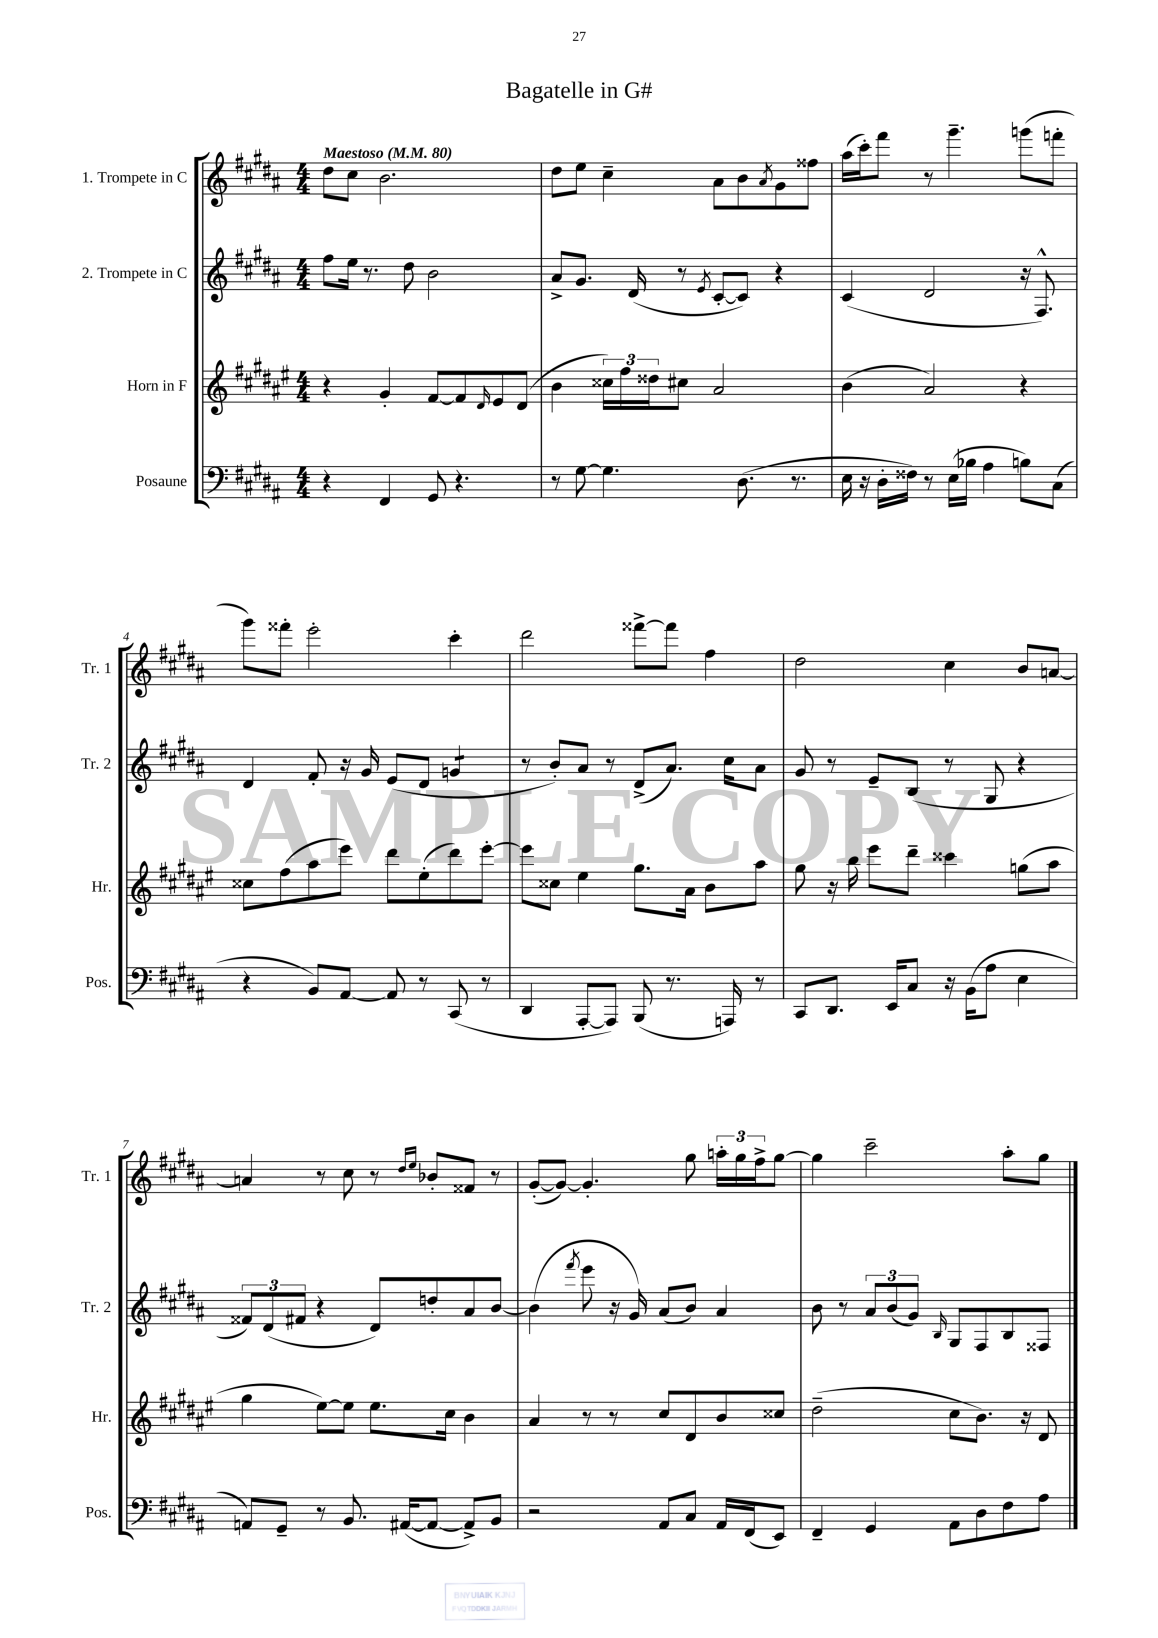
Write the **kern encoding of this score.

**kern	**kern	**kern	**kern
*staff4	*staff3	*staff2	*staff1
*clefF4	*clefG2	*clefG2	*clefG2
*k[f#c#g#d#a#]	*k[f#c#g#d#a#e#]	*k[f#c#g#d#a#]	*k[f#c#g#d#a#]
*M4/4	*M4/4	*M4/4	*M4/4
*MM80	*MM80	*MM80	*MM80
4r	4r	8ff#	8dd#
.	.	16ee	8cc#
.	.	8.r	.
4FF#	4g#'	.	2.b
.	.	8dd#	.
8GG#	[8f#	2b	.
4.r	8f#]	.	.
.	16qqd#	.	.
.	8e#	.	.
.	(8d#	.	.
=	=	=	=
8r	4b	8a#^	8dd#
[8G#	.	8.g#	8ee
4.G#]	24cc##)	.	4cc#~
.	24ff#	.	.
.	.	(16d#	.
.	24dd##	.	.
.	8cc#	8r	.
.	.	8qe	.
.	2a#	[8c#'	8a#
(8.D#	.	8c#])	8b
.	.	.	8qa#
.	.	4r	8g#
8.r	.	.	.
.	.	.	8ff##
=	=	=	=
16E	(4b	(4c#	(16aa#
16r	.	.	16ccc#')
16D#'	.	.	8fff#
16F##)	.	.	.
8r	2a#)	2d#	8r
(16E	.	.	4.ggg#~
16B-	.	.	.
4A#	.	.	.
8B)	4r	16r	(8ggg
.	.	8.F#^^)	.
(8C#	.	.	8fff'
=	=	=	=
4r	8cc##	4d#	8ggg#)
.	(8ff#	.	8fff##'
8BB)	8aa#	8f#'	2eee'
[8AA#	8eee#)	16r	.
.	.	16g#	.
8AA#]	8ddd#	(8e	.
8r	(8ee#'	8d#	.
(8CC#	8ddd#)	4g	4ccc#'
8r	[8eee#'	.	.
=	=	=	=
4DD#	8eee#]	8r	2ddd#
.	8cc##	8b')	.
[8AAA#'	4ee#	8a#	.
8AAA#])	.	8r	.
(8BBB	8.gg#	(8d#^	[8fff##^
8.r	.	8.a#)	8fff##]
.	16a#	.	.
.	8b	.	4ff#
16AAA)	.	16cc#	.
8r	8aa#	8a#	.
=	=	=	=
8CC#	8gg#	8g#	2dd#
8.DD#	16r	8r	.
.	16bb	.	.
.	8eee#	8e~	.
16EE	.	.	.
8C#	8ddd#~	(8B	.
16r	4ccc##	8r	4cc#
(16BB	.	.	.
8A#	.	8G#	.
4E	(8gg	4r	8b
.	8aa#	.	[8a
=	=	=	=
8AA)	4gg#	12f##)	4a]
.	.	(12d#	.
8GG#~	.	.	.
.	.	12f#	.
8r	[8ee#)	4r	8r
8.BB	8ee#]	.	8cc#
.	8.ee#	8d#)	8r
([16AA#	.	.	.
.	.	.	16qqdd#
.	.	.	16qqee
8AA#_	.	8dd'	8b-'
.	16cc#	.	.
8AA#^])	4b	8a#	8f##
8BB	.	[8b	8r
=	=	=	=
2r	4a#	(4b]	([8g#'
.	.	.	8g#_)
.	.	8qfff#	.
.	8r	8eee	4.g#']
.	8r	16r	.
.	.	16g#)	.
8AA#	8cc#	(8a#	.
8C#	8d#	8b)	8gg#
16AA#	8b	4a#	24aa'
.	.	.	24gg#
(16FF#	.	.	.
.	.	.	24ff#^
8EE)	8cc##	.	[8gg#
=	=	=	=
4FF#~	(2dd#~	8b	4gg#]
.	.	8r	.
4GG#	.	12a#	2ccc#~
.	.	(12b	.
.	.	12g#)	.
.	.	16qqB	.
8AA#	8cc#	8G#	.
8D#	8.b)	8F#	.
8F#	.	8B	8aa#'
.	16r	.	.
8A#	8d#	8F##	8gg#
==	==	==	==
*-	*-	*-	*-
